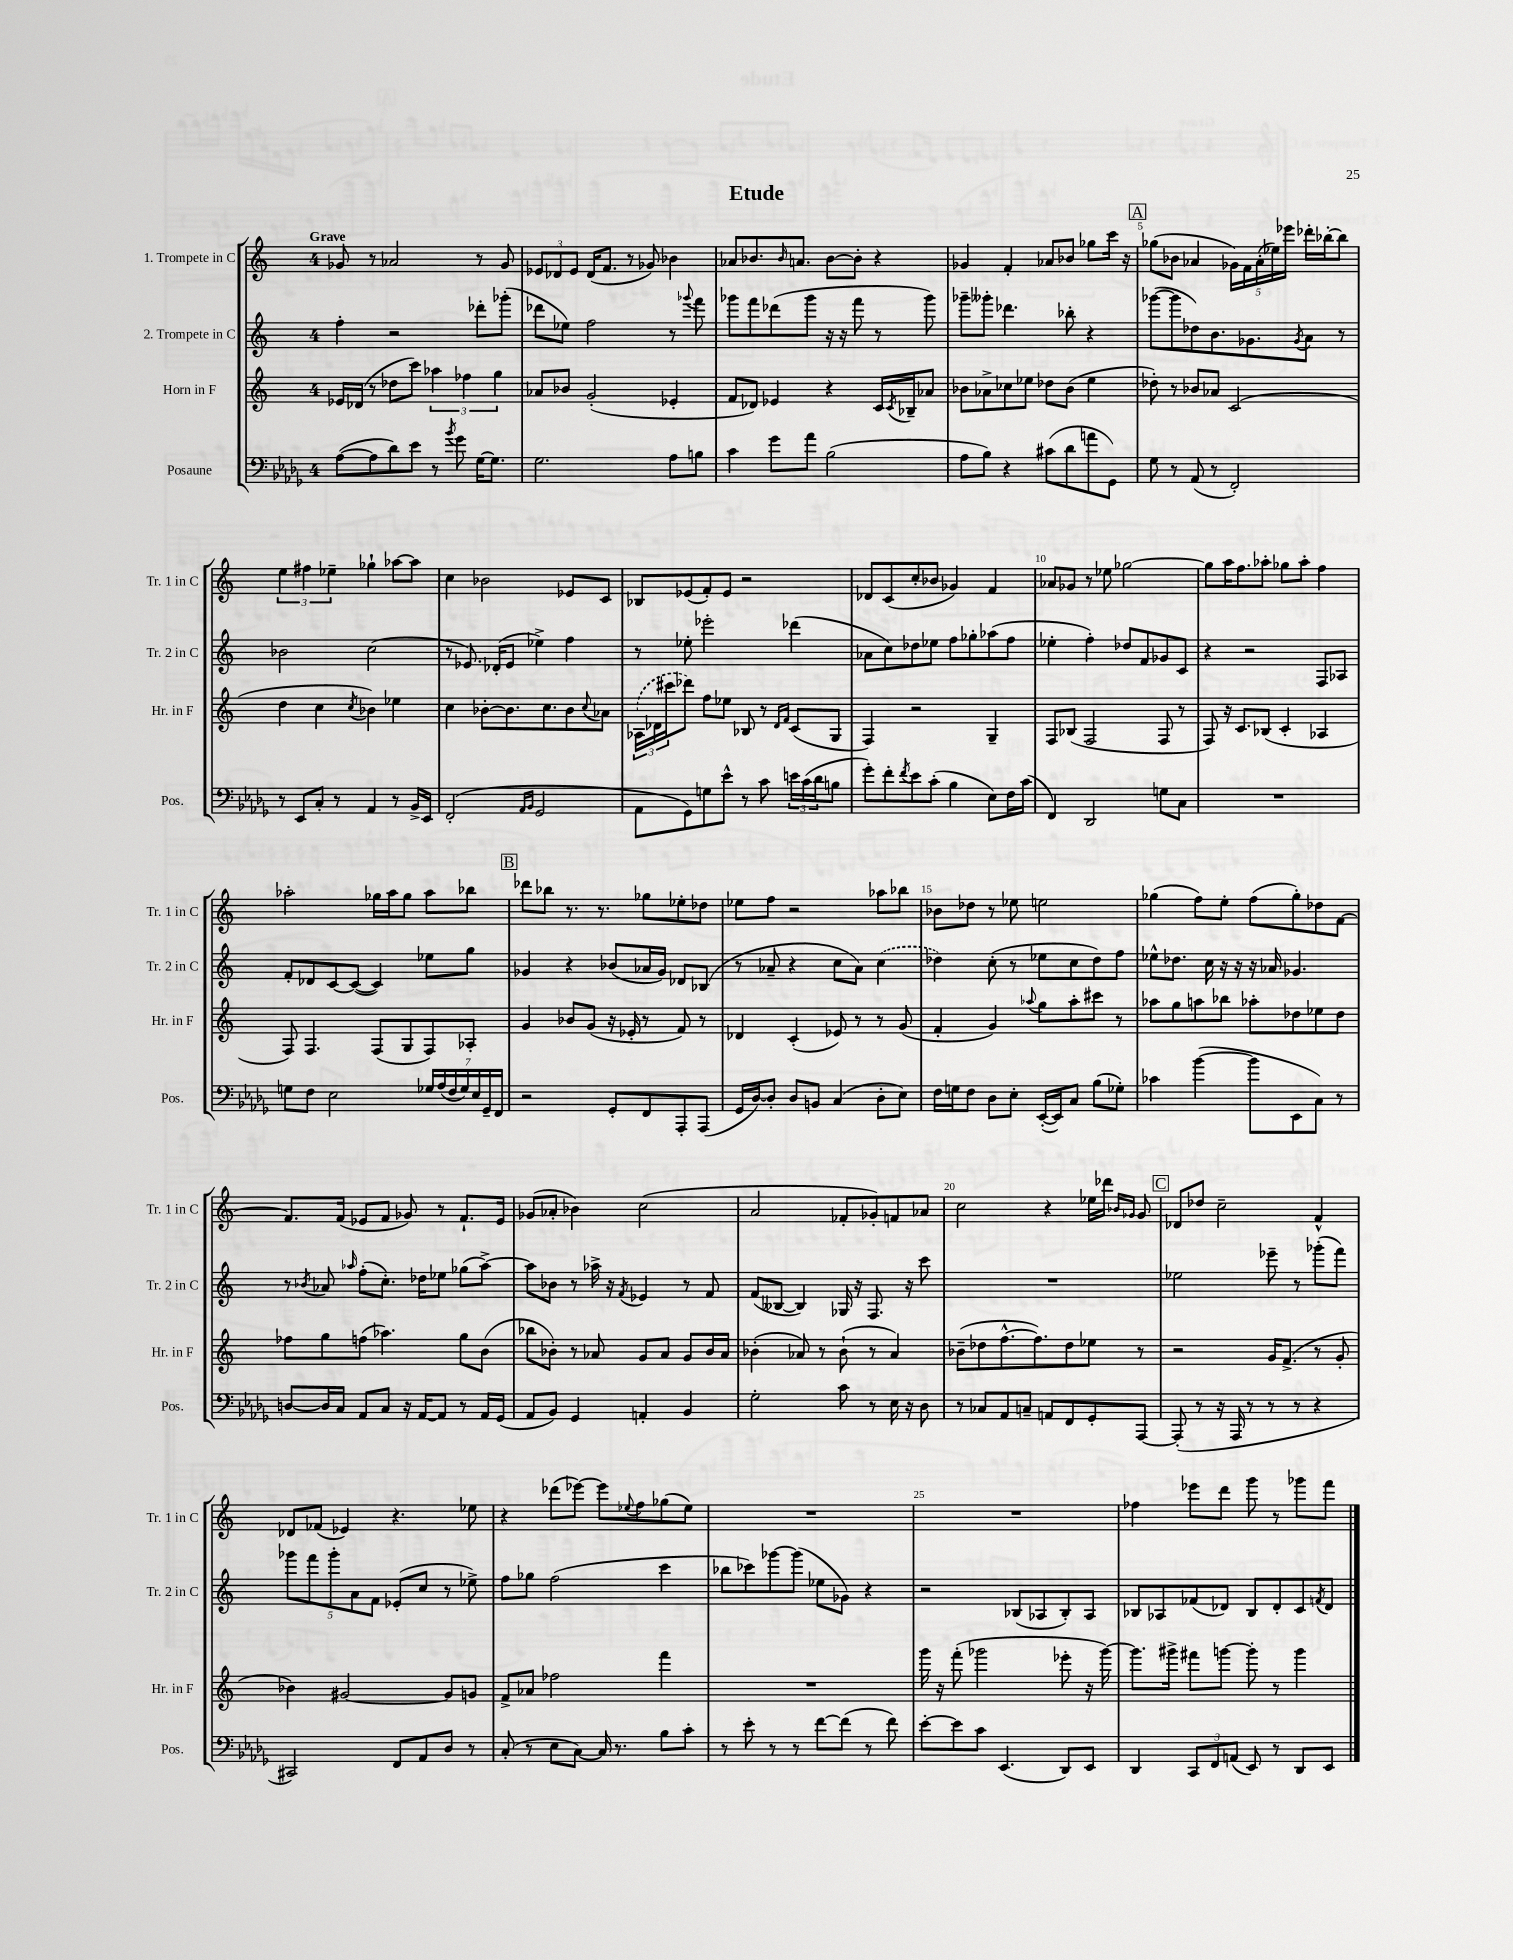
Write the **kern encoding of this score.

**kern	**kern	**kern	**kern
*staff4	*staff3	*staff2	*staff1
*clefF4	*clefG2	*clefG2	*clefG2
*k[b-e-a-d-g-]	*k[]	*k[]	*k[]
*M4/4	*M4/4	*M4/4	*M4/4
([8A-	16e-	4ff'	8g-
.	(16d-	.	.
8A-]	8r	.	8r
8d-)	8dd-	2r	2a-
8e-	8ccc)	.	.
8r	6aa-	.	.
8qb-	.	.	.
8g-	.	.	.
.	6ff-	.	.
[16G-	.	8ddd-'	8r
8.G-]	.	.	.
.	6gg	.	.
.	.	(8ggg-'	8g-
=	=	=	=
2.G-	8a-	8ddd-	12e-
.	.	.	12d-
.	8b-	8ee-)	.
.	.	.	12e-
.	(2g'	2ff	(16d-
.	.	.	8.f
.	.	.	8r
.	.	.	8g-)
8A-	4e-'	8r	4b-
.	.	8qqggg-	.
8B	.	8fff	.
=	=	=	=
4c	8f	8ggg-	8a-
.	8d-)	8fff	8.b-
8g-	4e-	(8ddd-	.
.	.	.	16qqb-
.	.	.	8.a
8a-	.	8ggg-	.
(2B-	4r	16r	[8b-
.	.	16r	.
.	.	8fff	8b-']
.	16c	8r	4r
.	8qc	.	.
.	16B-~	.	.
.	8a-	8ggg-)	.
=	=	=	=
8A-	8b-	8ggg-~	4g-
8B-)	8a-^	8ggg--'	.
4r	8cc-	4.ddd-	4f'
.	8ee-	.	.
(8c#	8dd-	.	8a-
8d-	(8b-	8bb-'	8b-
8a	4ee-	4r	8gg-
8GG-)	.	.	16ccc
.	.	.	16r
=	=	=	=
8G-	8dd-')	([8ggg-	(8gg-
8r	8r	8ggg-]	8b-
(8AA-	8b-	8dd-)	4a-
8r	8a-	8.b	.
2FF')	(2c	.	20g-)
.	.	.	20f
.	.	8.g-	.
.	.	.	(20a-'
.	.	.	20ee-)
.	.	.	20eee-
.	.	8qg-	.
.	.	8a	16ddd-'
.	.	.	[16bb-'
.	.	8r	8bb-]
=	=	=	=
8r	4dd	2b-	6ee
8EE-	.	.	.
.	.	.	6ff#
8C'	4cc	.	.
.	.	.	6ee-~
8r	.	.	.
.	8qcc	.	.
4AA-	4b-)	(2cc	4gg-`
8r	4ee-	.	[8aa-
16BB-^	.	.	8aa-]
16EE-	.	.	.
=	=	=	=
(2FF'	4cc	8r	4cc
.	.	8.e-)	.
.	[8b-'	.	2b-
.	.	(16d-'	.
.	8.b-]	8e-	.
16qqAA-	.	.	.
16qqBB-	.	.	.
2GG-	.	4ee-^)	.
.	8.cc	.	.
.	8b-	4ff	8e-
.	8qqcc	.	.
.	8a-	.	8c
=	=	=	=
8AA-	(24A-	8r	8B-
.	24d-	.	.
.	24ccc#	.	.
8GG-)	8ddd-)	8ee-'	(8e-
8G	8ff	2eee-'	8f')
8e-^^	8ee-	.	8e-
8r	8B-	.	2r
8c	8r	.	.
.	16qqd-	.	.
.	16qqf	.	.
24e	(8c	(4ddd-	.
(24c	.	.	.
24d-	.	.	.
8B	8G	.	.
=	=	=	=
8g-')	4F)	8a-	8d-
8f'	.	8cc)	(8c
8qf	.	.	.
8e-	2r	8dd-	8cc'
(8c'	.	8ee-	8b-
4B-	.	8ff	4g-)
.	.	8gg-'	.
8E-)	4G~	(8aa-	4f
16F	.	8ff	.
(16c	.	.	.
=	=	=	=
4FF)	8F	4ee-'	8a-
.	(8B-	.	8g-
2DD-	2F	4ff')	8r
.	.	.	8ee-
.	.	8dd-	[2gg-
.	.	8f	.
8G	8F	8g-	.
8C	8r	8c	.
=	=	=	=
1r	8F)	4r	8gg-]
.	16r	.	16aa
.	8.c	.	8.ff
.	.	2r	.
.	(8B-	.	8aa-'
.	4c'	.	8gg-
.	.	.	8aa-'
.	4A-	8F	4ff
.	.	8A-	.
=	=	=	=
8G	8F)	8f'	2aa-'
8F	4.F	8d-	.
2E-	.	[8c	.
.	.	(8c_	.
.	(8F	4c])	16gg-
.	.	.	16aa-
.	8G	.	8gg-
28G-	8F)	8ee-	8aa-
(28A-	.	.	.
28F	.	.	.
28G-)	.	.	.
.	8A-'	8gg	8bb-
28E-	.	.	.
28GG-~	.	.	.
28FF	.	.	.
=	=	=	=
2r	4g	4g-	8ddd-
.	.	.	8bb-
.	8b-	4r	8.r
.	(8g	.	.
.	.	.	8.r
8GG-'	16r	(8b-	.
.	16e-'	.	.
8FF	8r	16a-	8gg-
.	.	16g-)	.
8AAA-'	8f)	8d-	8ee-'
(8AAA-	8r	(8B-	8dd-
=	=	=	=
16GG-	4d-	8r	8ee-
[16D-)	.	.	.
8D-']	.	8a-~	8ff
8D-	(4c'	4r	2r
8BB	.	.	.
(4C	8e-)	8cc	.
.	8r	8a-)	.
8D-'	8r	(4cc	8aa-
8E-)	(8g	.	8bb-
=	=	=	=
16F	4f'	4dd-)	8b-
16G	.	.	.
8F	.	.	8dd-
8D-	4g)	(8cc'	8r
8E-'	.	8r	8ee-
.	8qqaa-	.	.
([16EE-'	8gg	8ee-	2ee
16EE-])	.	.	.
8C	8aa-'	8cc	.
(8B-	8ccc#	8dd-)	.
8G-')	8r	8ff	.
=	=	=	=
4c-	8aa-	8ee-^^	(4gg-
.	8gg	8.dd-	.
([4b-	8aa	.	8ff)
.	.	16cc	.
.	8bb-	16r	8ee'
.	.	16r	.
8b-]	8aa-'	16r	(8ff
.	.	16a-	.
8EE-	8dd-	4.g-	8gg-')
8C)	8ee-	.	8dd-
8r	8dd-	.	[8f
=	=	=	=
[8D	8ff-	8r	8.f]
.	.	8qb-	.
16D]	8gg	8a-	.
16C	.	.	(16f
.	.	16qqaa-	.
8AA-	(8ff	(8ff'	8e-
8C	4.aa-)	8.cc')	8f
16r	.	.	8g-)
[16AA-	.	16dd-	.
8AA-]	.	8ee-	8r
8r	8gg	(8gg-	8.f`
16AA-	(8b	[8aa-^)	.
(16GG-	.	.	16e-
=	=	=	=
8AA-	8bb-	8aa-]	(8g-
8BB-)	8b-')	8b-	8a-'
4GG-	8r	8r	4b-)
.	8a-	16aa-^	.
.	.	16r	.
.	.	8qf	.
4AA'	8g	4e-	(2cc
.	8a-	.	.
4BB-	8g	8r	.
.	16b-	8f	.
.	16a-	.	.
=	=	=	=
2G-'	(4b-'	(8f	2a
.	.	[8B--	.
.	8a-)	4B--])	.
.	8r	.	.
8c	(8b-`	16G-	8f-'
.	.	16r	.
8r	8r	8.F	8g-')
16E-	4a-)	.	8f
16r	.	16r	.
8D-	.	8ccc	8a-
=	=	=	=
8r	(8b-~	1r	2cc
8C-	8dd-	.	.
8AA-	[8.ff^^	.	.
8C~	.	.	.
.	8.ff])	.	.
8AA	.	.	4r
8FF	8dd-	.	.
8GG-'	8ee-	.	16ee-
.	.	.	16ddd-
.	.	.	16qqb-
.	.	.	16qqg-
[8AAA-	8r	.	8g-
=	=	=	=
(8AAA-']	2r	2ee-	8d-
8r	.	.	8dd-
16r	.	.	2cc~
16AAA-	.	.	.
8r	.	.	.
8r	16g	8eee-~	.
.	(8.f^	.	.
8r	.	8r	.
4r	8r	(8ggg-'	4f^^
.	8g'	8fff)	.
=	=	=	=
2CC#)	4b-)	10ggg-	8d-
.	.	10fff	.
.	.	.	(8f-
.	.	10ggg-'	.
.	[2g#	.	4e-)
.	.	10a	.
.	.	10f	.
8FF	.	(8e-'	4.r
8AA-	.	8cc	.
8D-	8g#]	8r	.
8r	8g	8ee-^)	8ee-
=	=	=	=
(8C'	8f^	8ff	4r
8r	8a-	8gg-	.
8E-	2ff-	(2ff	(8ddd-
[8C)	.	.	[8eee-)
16C]	.	.	8eee-]
8.r	.	.	.
.	.	.	8qqee-
.	.	.	8ff
8B-	4fff	4ccc	(8gg-
8c'	.	.	8ee-)
=	=	=	=
8r	1r	8bb-	1r
8e-'	.	8ccc-)	.
8r	.	[8ggg-	.
8r	.	(8ggg-]	.
[8f	.	8ee-	.
(8f]	.	8g-)	.
8r	.	4r	.
8f)	.	.	.
=	=	=	=
[8e-'	16ggg	2r	1r
.	16r	.	.
8e-]	(8fff'	.	.
8c	2ggg-	.	.
(4.EE-	.	.	.
.	.	(8B-	.
.	.	8A-	.
8DD-)	8eee-'	8B-')	.
8EE-	16r	8A-	.
.	[16ggg-)	.	.
=	=	=	=
4DD-	8.ggg-]	8B-	4ff-
.	.	8A-	.
.	16ggg#^	.	.
12CC	8fff#	(8f-	8eee-
12FF	.	.	.
.	[8ggg	8d-)	8ddd
(12AA	.	.	.
8EE-)	8ggg']	8B-	8ggg
8r	8r	8d-'	8r
8DD-	4ggg	8c	8ggg-
.	.	8qf	.
8EE-	.	8d-	8fff
==	==	==	==
*-	*-	*-	*-
